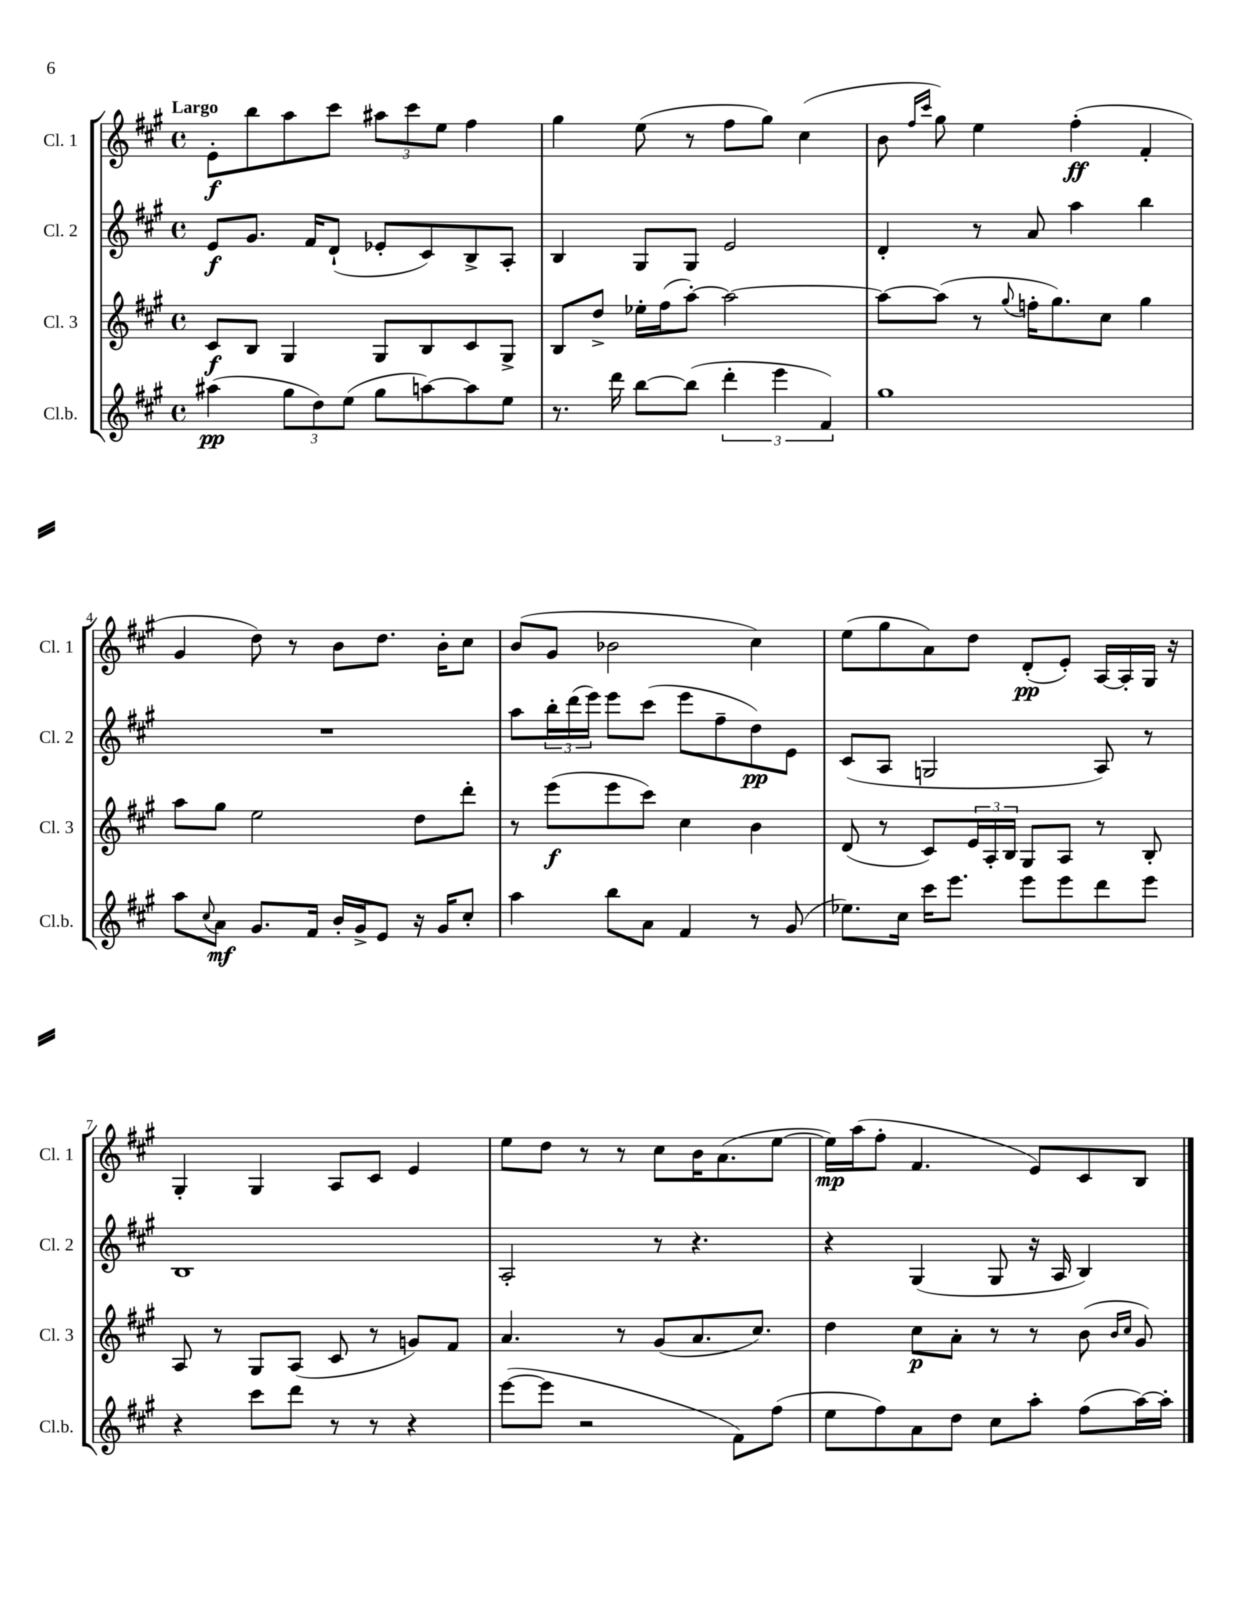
<<
\new StaffGroup <<
\new Staff = "s0" \with { instrumentName = "Cl. 1" shortInstrumentName = "Cl. 1" } {
    \clef treble \key a \major \defaultTimeSignature \time 4/4 \tempo "Largo"
    e'8-.\f b''8 a''8 cis'''8 \tuplet 3/2 { ais''8 cis'''8 e''8 } fis''4 |
    gis''4 e''8( r8 fis''8 gis''8) cis''4( |
    b'8 \grace { fis''16 cis'''16 } gis''8) e''4 fis''4-.\ff( fis'4-. |
    gis'4 d''8) r8 b'8 d''8. b'16-. cis''8 |
    b'8( gis'8 bes'2 cis''4) |
    e''8( gis''8 a'8) d''8 d'8-.\pp( e'8-.) a16~ a16-. gis16 r16 |
    gis4-. gis4 a8 cis'8 e'4 |
    e''8 d''8 r8 r8 cis''8 b'16 a'8.( e''8~ |
    e''16\mp) a''16( fis''8-. fis'4. e'8) cis'8 b8 \bar "|." |
}
\new Staff = "s1" \with { instrumentName = "Cl. 2" shortInstrumentName = "Cl. 2" } {
    \clef treble \key a \major \defaultTimeSignature \time 4/4
    e'8\f gis'8. fis'16 d'8-!( ees'8-. cis'8) b8-> a8-. |
    b4 gis8 gis8 e'2 |
    d'4-. r8 a'8 a''4 b''4 |
    R1 |
    a''8 \tuplet 3/2 { b''16-. d'''16( e'''16) } e'''8 cis'''8( e'''8 fis''8-- d''8\pp) e'8 |
    cis'8( a8 g2 a8) r8 |
    b1 |
    a2-. r8 r4. |
    r4 gis4( gis8 r16 a16 b4) \bar "|." |
}
\new Staff = "s2" \with { instrumentName = "Cl. 3" shortInstrumentName = "Cl. 3" } {
    \clef treble \key a \major \defaultTimeSignature \time 4/4
    cis'8\f b8 gis4 gis8 b8 cis'8 gis8-> |
    b8 d''8-> ees''16-. fis''16( a''8~-.) a''2~ |
    a''8~ a''8( r8 \appoggiatura { gis''8 } f''16-. gis''8.) cis''8 gis''4 |
    a''8 gis''8 e''2 d''8 d'''8-. |
    r8 e'''8\f( e'''8 cis'''8) cis''4 b'4 |
    d'8( r8 cis'8) \tuplet 3/2 { e'16 a16-. b16 } gis8 a8 r8 b8-. |
    a8 r8 gis8 a8( cis'8 r8 g'8) fis'8 |
    a'4. r8 gis'8( a'8. cis''8.) |
    d''4 cis''8\p a'8-. r8 r8 b'8( \grace { b'16 cis''16 } gis'8) \bar "|." |
}
\new Staff = "s3" \with { instrumentName = "Cl.b." shortInstrumentName = "Cl.b." } {
    \clef treble \key a \major \defaultTimeSignature \time 4/4
    ais''4\pp( \tuplet 3/2 { gis''8 d''8) e''8( } gis''8 a''8~) a''8 e''8 |
    r8. d'''16 b''8~ b''8( \tuplet 3/2 { d'''4-. e'''4 fis'4) } |
    gis''1 |
    a''8 \appoggiatura { cis''8 } a'8\mf gis'8. fis'16 b'16-. gis'16-> e'8 r16 gis'16 cis''8-. |
    a''4 b''8 a'8 fis'4 r8 gis'8( |
    ees''8.) cis''16 cis'''16 e'''8. e'''8 e'''8 d'''8 e'''8 |
    r4 cis'''8 d'''8 r8 r8 r4 |
    e'''8~( e'''8 r2 fis'8) fis''8( |
    e''8 fis''8) a'8 d''8 cis''8 a''8-. fis''8( a''16~) a''16-. \bar "|." |
}
>>
>>
